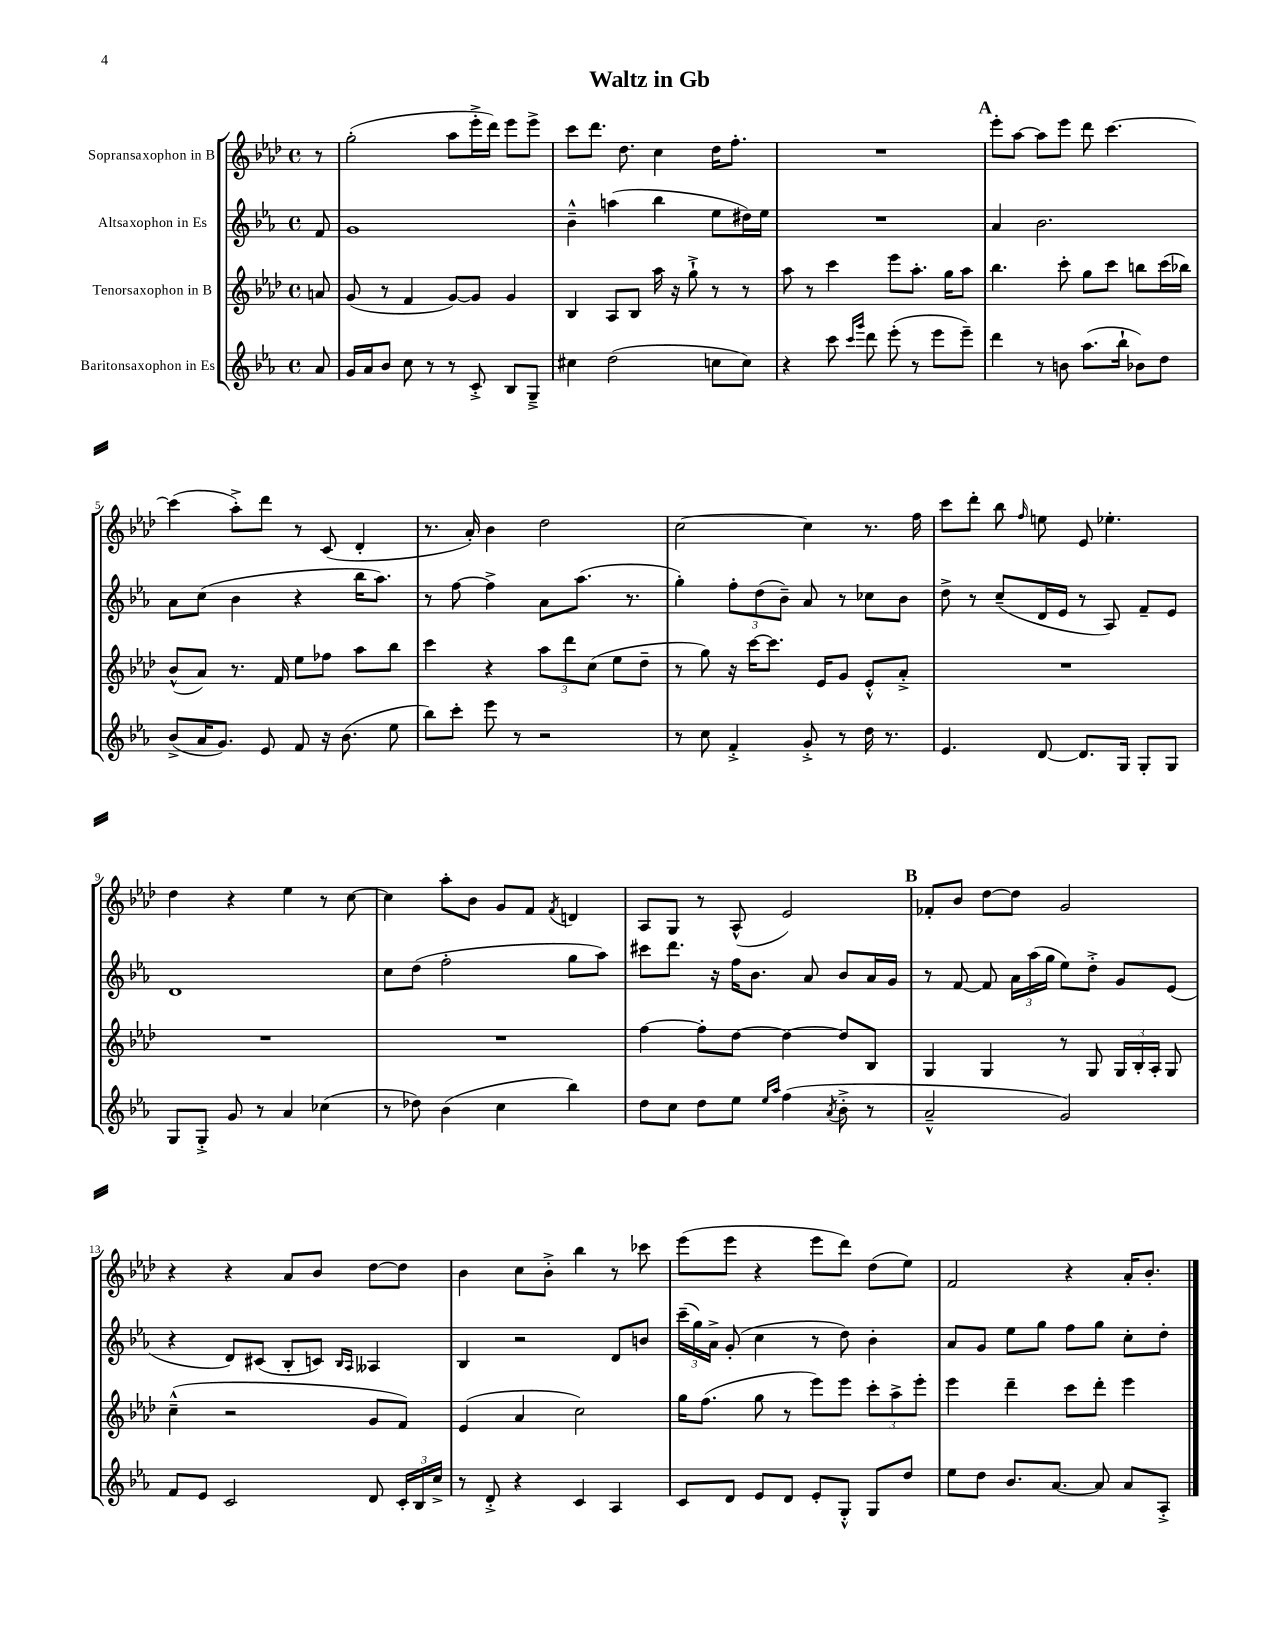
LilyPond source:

\header { title = "Waltz in Gb" }
<<
\new StaffGroup <<
\new Staff = "s0" \with { instrumentName = "Sopransaxophon in B" } {
    \clef treble \key aes \major \defaultTimeSignature \time 4/4 \partial 8
    \autoBeamOff r8 |
    g''2-.( aes''8[ ees'''16-.-> des'''16]) ees'''8[ ees'''8]-> |
    c'''8[ des'''8.] des''8. c''4 des''16[ f''8.]-. |
    R1 |
    \mark \markup { \bold "A" } ees'''8[-. aes''8]~ aes''8[ ees'''8] des'''8 c'''4.~ |
    c'''4( aes''8[-.->) des'''8] r8 c'8( des'4-. |
    r8. aes'16-.) bes'4 des''2 |
    c''2~ c''4 r8. f''16 |
    c'''8[ des'''8]-. bes''8 \grace { f''16 } e''8 ees'8 ees''4.-. |
    des''4 r4 ees''4 r8 c''8~ |
    c''4 aes''8[-. bes'8] g'8[ f'8] \acciaccatura { f'8 } d'4 |
    aes8[ g8] r8 aes8-^( ees'2) |
    \mark \markup { \bold "B" } fes'8[-. bes'8] des''8[~ des''8] g'2 |
    r4 r4 aes'8[ bes'8] des''8[~ des''8] |
    bes'4 c''8[ bes'8]-.-> bes''4 r8 ces'''8 |
    ees'''8[( ees'''8] r4 ees'''8[ des'''8]) des''8[( ees''8]) |
    f'2 r4 aes'16[-. bes'8.]-. \bar "|." |
}
\new Staff = "s1" \with { instrumentName = "Altsaxophon in Es" } {
    \clef treble \key ees \major \defaultTimeSignature \time 4/4 \partial 8
    \autoBeamOff f'8 |
    g'1 |
    bes'4---^ a''4( bes''4 ees''8[ dis''16) ees''16] |
    R1 |
    \mark \markup { \bold "A" } aes'4 bes'2. |
    aes'8[ c''8]( bes'4 r4 bes''16[ aes''8.]) |
    r8 f''8~ f''4-> aes'8[ aes''8.]( r8. |
    g''4-.) \tuplet 3/2 { f''8[-. d''8( bes'8]--) } aes'8 r8 ces''8[ bes'8] |
    d''8-> r8 c''8[--( d'16 ees'16] r8 aes8) f'8[-- ees'8] |
    d'1 |
    c''8[ d''8]( f''2-. g''8[ aes''8]) |
    cis'''8[ d'''8.] r16 f''16[ bes'8.] aes'8 bes'8[ aes'16 g'16] |
    \mark \markup { \bold "B" } r8 f'8~ f'8 \tuplet 3/2 { aes'16[ aes''16( g''16] } ees''8[) d''8]-.-> g'8[ ees'8]( |
    r4 d'8[) cis'8]( bes8[-. c'8]) \grace { bes16[ aes16] } aeses4 |
    bes4 r2 d'8[ b'8] |
    \tuplet 3/2 { c'''16[--( g''16) aes'16]-> } g'8-.( c''4 r8 d''8) bes'4-. |
    aes'8[ g'8] ees''8[ g''8] f''8[ g''8] c''8[-. d''8]-. \bar "|." |
}
\new Staff = "s2" \with { instrumentName = "Tenorsaxophon in B" } {
    \clef treble \key aes \major \defaultTimeSignature \time 4/4 \partial 8
    \autoBeamOff a'8 |
    g'8( r8 f'4 g'8[~) g'8] g'4 |
    bes4 aes8[ bes8] aes''16 r16 g''8-!-> r8 r8 |
    aes''8 r8 c'''4 ees'''8[ aes''8.]-. g''16[ aes''8] |
    \mark \markup { \bold "A" } bes''4. c'''8-. g''8[ c'''8] b''8[ c'''16( bes''16]) |
    bes'8[-^( aes'8]) r8. f'16 ees''8[ fes''8] aes''8[ bes''8] |
    c'''4 r4 \tuplet 3/2 { aes''8[ des'''8 c''8]( } ees''8[ des''8]-- |
    r8 g''8) r16 c'''16[~ c'''8.] ees'16[ g'8] ees'8[-.-^ aes'8]-.-> |
    R1 |
    R1 |
    R1 |
    f''4~ f''8[-. des''8]~ des''4~ des''8[ bes8] |
    \mark \markup { \bold "B" } g4 g4 r8 g8 \tuplet 3/2 { g16[ bes16-. aes16]-. } g8 |
    c''4---^( r2 g'8[ f'8]) |
    ees'4( aes'4 c''2) |
    g''16[ f''8.]( g''8 r8 ees'''8[) ees'''8] \tuplet 3/2 { c'''8[-. aes''8-> ees'''8]-. } |
    ees'''4 des'''4-- c'''8[ des'''8]-. ees'''4 \bar "|." |
}
\new Staff = "s3" \with { instrumentName = "Baritonsaxophon in Es" } {
    \clef treble \key ees \major \defaultTimeSignature \time 4/4 \partial 8
    \autoBeamOff aes'8 |
    g'16[ aes'16 bes'8] c''8 r8 r8 c'8-.-> bes8[ g8]---> |
    cis''4 d''2( c''8[ c''8]) |
    r4 c'''8 \grace { c'''16[ g'''16] } d'''8 ees'''8-.( r8 ees'''8[ ees'''8]--) |
    \mark \markup { \bold "A" } d'''4 r8 b'8 aes''8.[( bes''16]-! bes'8[) d''8] |
    bes'8[->( aes'16 g'8.]) ees'8 f'8 r16 bes'8.( ees''8 |
    bes''8[) c'''8]-. ees'''8 r8 r2 |
    r8 c''8 f'4-.-> g'8-.-> r8 d''16 r8. |
    ees'4. d'8~ d'8.[ g16] g8[-. g8] |
    g8[ g8]-.-> g'8 r8 aes'4 ces''4( |
    r8 des''8) bes'4( c''4 bes''4) |
    d''8[ c''8] d''8[ ees''8] \grace { ees''16[ aes''16] } f''4( \acciaccatura { aes'8 } bes'8-.-> r8 |
    \mark \markup { \bold "B" } aes'2---^ g'2) |
    f'8[ ees'8] c'2 d'8 \tuplet 3/2 { c'16[-. bes16 c''16]-> } |
    r8 d'8-.-> r4 c'4 aes4 |
    c'8[ d'8] ees'8[ d'8] ees'8[-. g8]-.-^ g8[ d''8] |
    ees''8[ d''8] bes'8.[ aes'8.]~ aes'8 aes'8[ aes8]-.-> \bar "|." |
}
>>
>>
